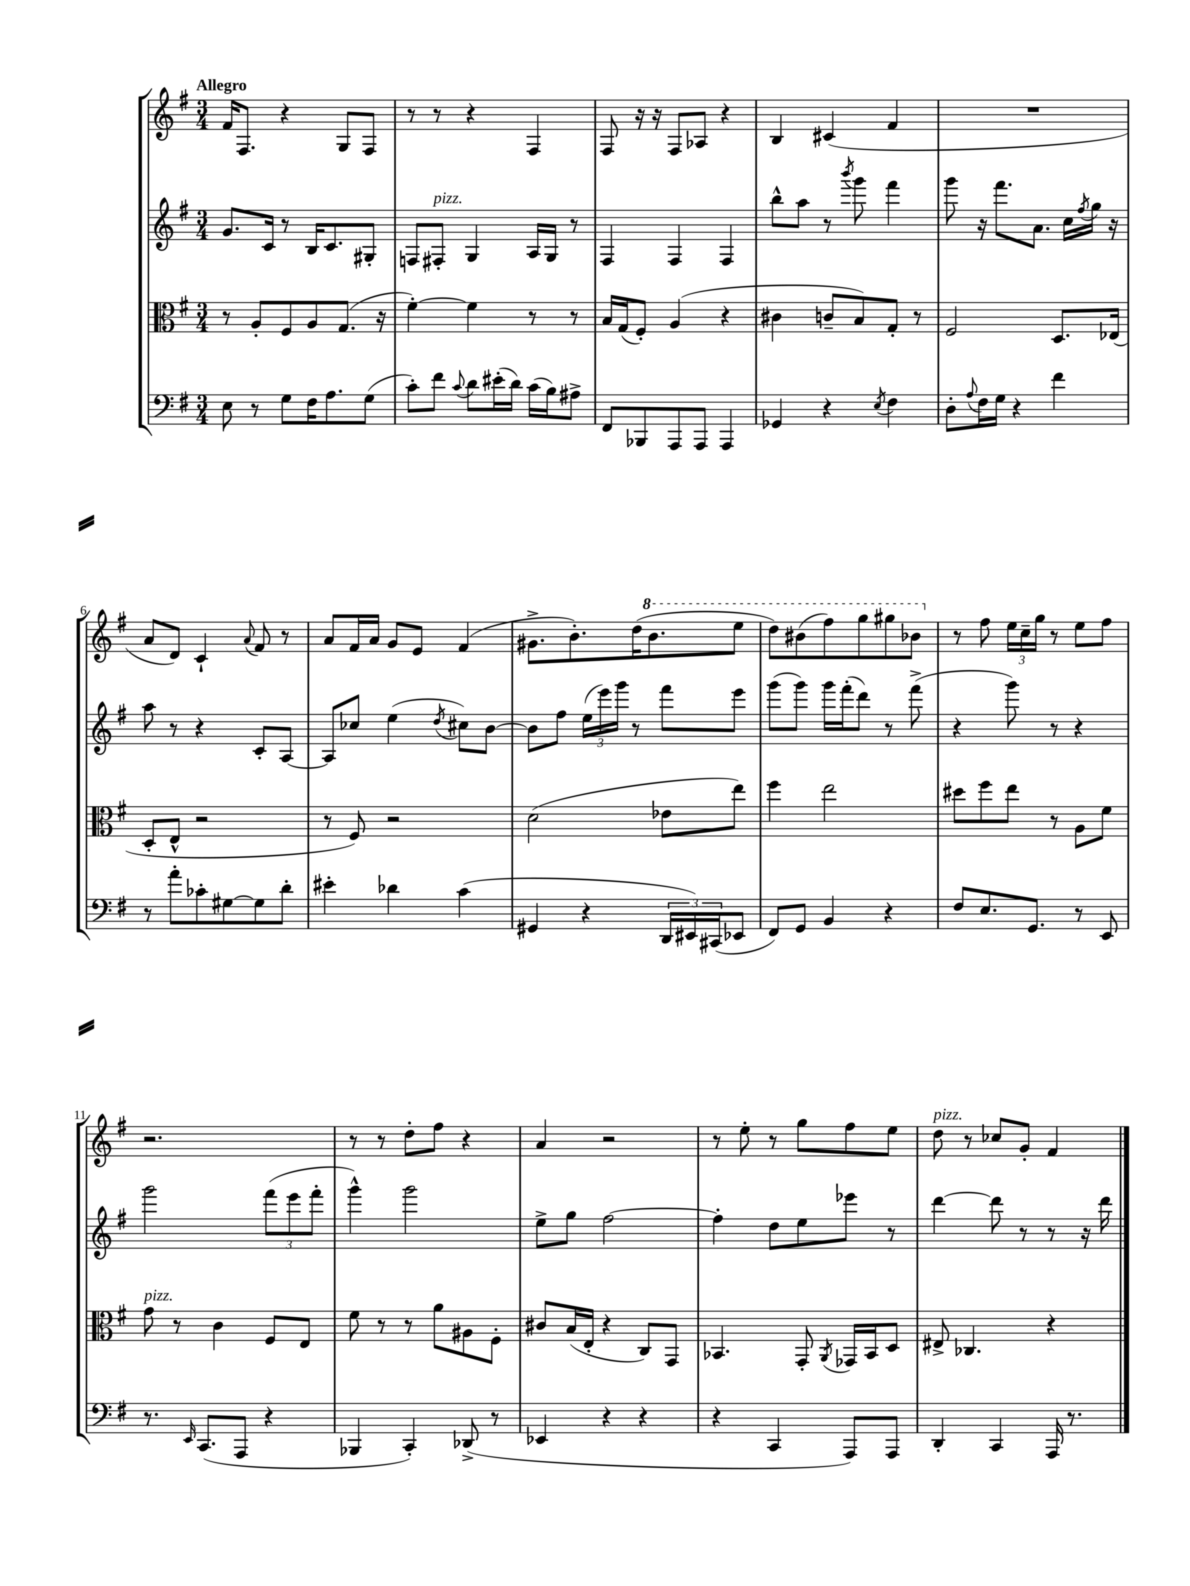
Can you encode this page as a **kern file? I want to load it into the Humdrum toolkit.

**kern	**kern	**kern	**kern
*staff4	*staff3	*staff2	*staff1
*clefF4	*clefC3	*clefG2	*clefG2
*k[f#]	*k[f#]	*k[f#]	*k[f#]
*M3/4	*M3/4	*M3/4	*M3/4
8E	8r	8.g	16f#
.	.	.	8.F#
8r	8A'	.	.
.	.	16c	.
8G	8F#	8r	4r
16F#	8A	16B	.
8.A	.	8.c	.
.	(8.G	.	8G
(8G	.	8G#'	8F#
.	16r	.	.
=	=	=	=
8c')	[4f#')	8F	8r
8f#	.	8F#'	8r
8qqc	.	.	.
8d	4f#]	4G	4r
(16e#'	.	.	.
16d)	.	.	.
(16c	8r	16A	4F#
16B)	.	16G	.
8A#^	8r	8r	.
=	=	=	=
8FF#	16B	4F#	8F#
.	(16G	.	.
8BBB-	8F#')	.	16r
.	.	.	16r
8AAA	(4A	4F#	8F#
8AAA	.	.	8A-
4AAA	4r	4F#	4r
=	=	=	=
4GG-	4c#	8bb^^	4B
.	.	8aa	.
4r	8c~	8r	(4c#
.	.	8qbbb	.
.	8B)	8ggg	.
8qE	.	.	.
4F#	8G'	4fff#	4f#
.	8r	.	.
=	=	=	=
8D'	2F#	8ggg	2.r
8qqA	.	.	.
16F#	.	16r	.
16G	.	8.fff#	.
4r	.	.	.
.	.	8.a	.
4f#	8.D	.	.
.	.	16cc	.
.	.	8qff#	.
.	.	16gg	.
.	(16E-	16r	.
=	=	=	=
8r	8D'	8aa	8a
8a'	8E^^	8r	8d)
8c-'	2r	4r	4c`
[8G#	.	.	.
.	.	.	8qqa
8G#]	.	8c'	8f#
8d'	.	[8A	8r
=	=	=	=
4e#'	8r	8A]	8a
.	8F#)	8cc-	16f#
.	.	.	16a
4d-	2r	(4ee	8g
.	.	.	8e
.	.	8qdd	.
(4c	.	8cc#)	(4f#
.	.	[8b	.
=	=	=	=
4GG#	(2d	8b]	8.g#^
.	.	8ff#	.
.	.	.	8.b')
4r	.	(24ee	.
.	.	24eee)	.
.	.	24ggg	.
.	.	8r	(16dd
.	.	.	8.bb
24DD	8e-	8fff#	.
24EE#)	.	.	.
(24CC#	.	.	.
8EE-	8ee)	8eee	8eee
=	=	=	=
8FF#)	4ff#	(8ggg	8ddd)
8GG	.	8ggg)	(8bb#
4BB	2ee	16ggg	8fff#)
.	.	(16fff#'	.
.	.	8ddd)	8ggg
4r	.	8r	8ggg#
.	.	(8fff#^	8bb-
=	=	=	=
8F#	8dd#	4r	8r
8.E	8ff#	.	8ff#
.	8ee	8ggg)	24ee
.	.	.	24cc~
8.GG	.	.	.
.	.	.	24gg
.	8r	8r	8r
8r	8A	4r	8ee
8EE	8f#	.	8ff#
=	=	=	=
8.r	8g	2ggg	2.r
.	8r	.	.
16qqEE	.	.	.
(8.CC	.	.	.
.	4c	.	.
8AAA	.	.	.
4r	8F#	(12fff#	.
.	.	12eee	.
.	8E	.	.
.	.	12fff#'	.
=	=	=	=
4BBB-	8f#	4ggg^^)	8r
.	8r	.	8r
4CC')	8r	2ggg	8dd'
.	8a	.	8ff#
(8DD-^	8A#	.	4r
8r	8F#'	.	.
=	=	=	=
4EE-	8c#	8ee^	4a
.	(16B	8gg	.
.	16E'	.	.
4r	4r	[2ff#	2r
4r	8C)	.	.
.	8GG	.	.
=	=	=	=
4r	4.BB-	4ff#']	8r
.	.	.	8ee'
4CC	.	8dd	8r
.	8GG'	8ee	8gg
.	8qAA	.	.
8AAA)	16GG-	8eee-	8ff#
.	16BB-	.	.
8AAA	8D	8r	8ee
=	=	=	=
4DD'	8E#^	[4ddd	8dd
.	4.C-	.	8r
4CC	.	8ddd]	8cc-
.	.	8r	8g'
16AAA	4r	8r	4f#
8.r	.	.	.
.	.	16r	.
.	.	16ddd	.
==	==	==	==
*-	*-	*-	*-
